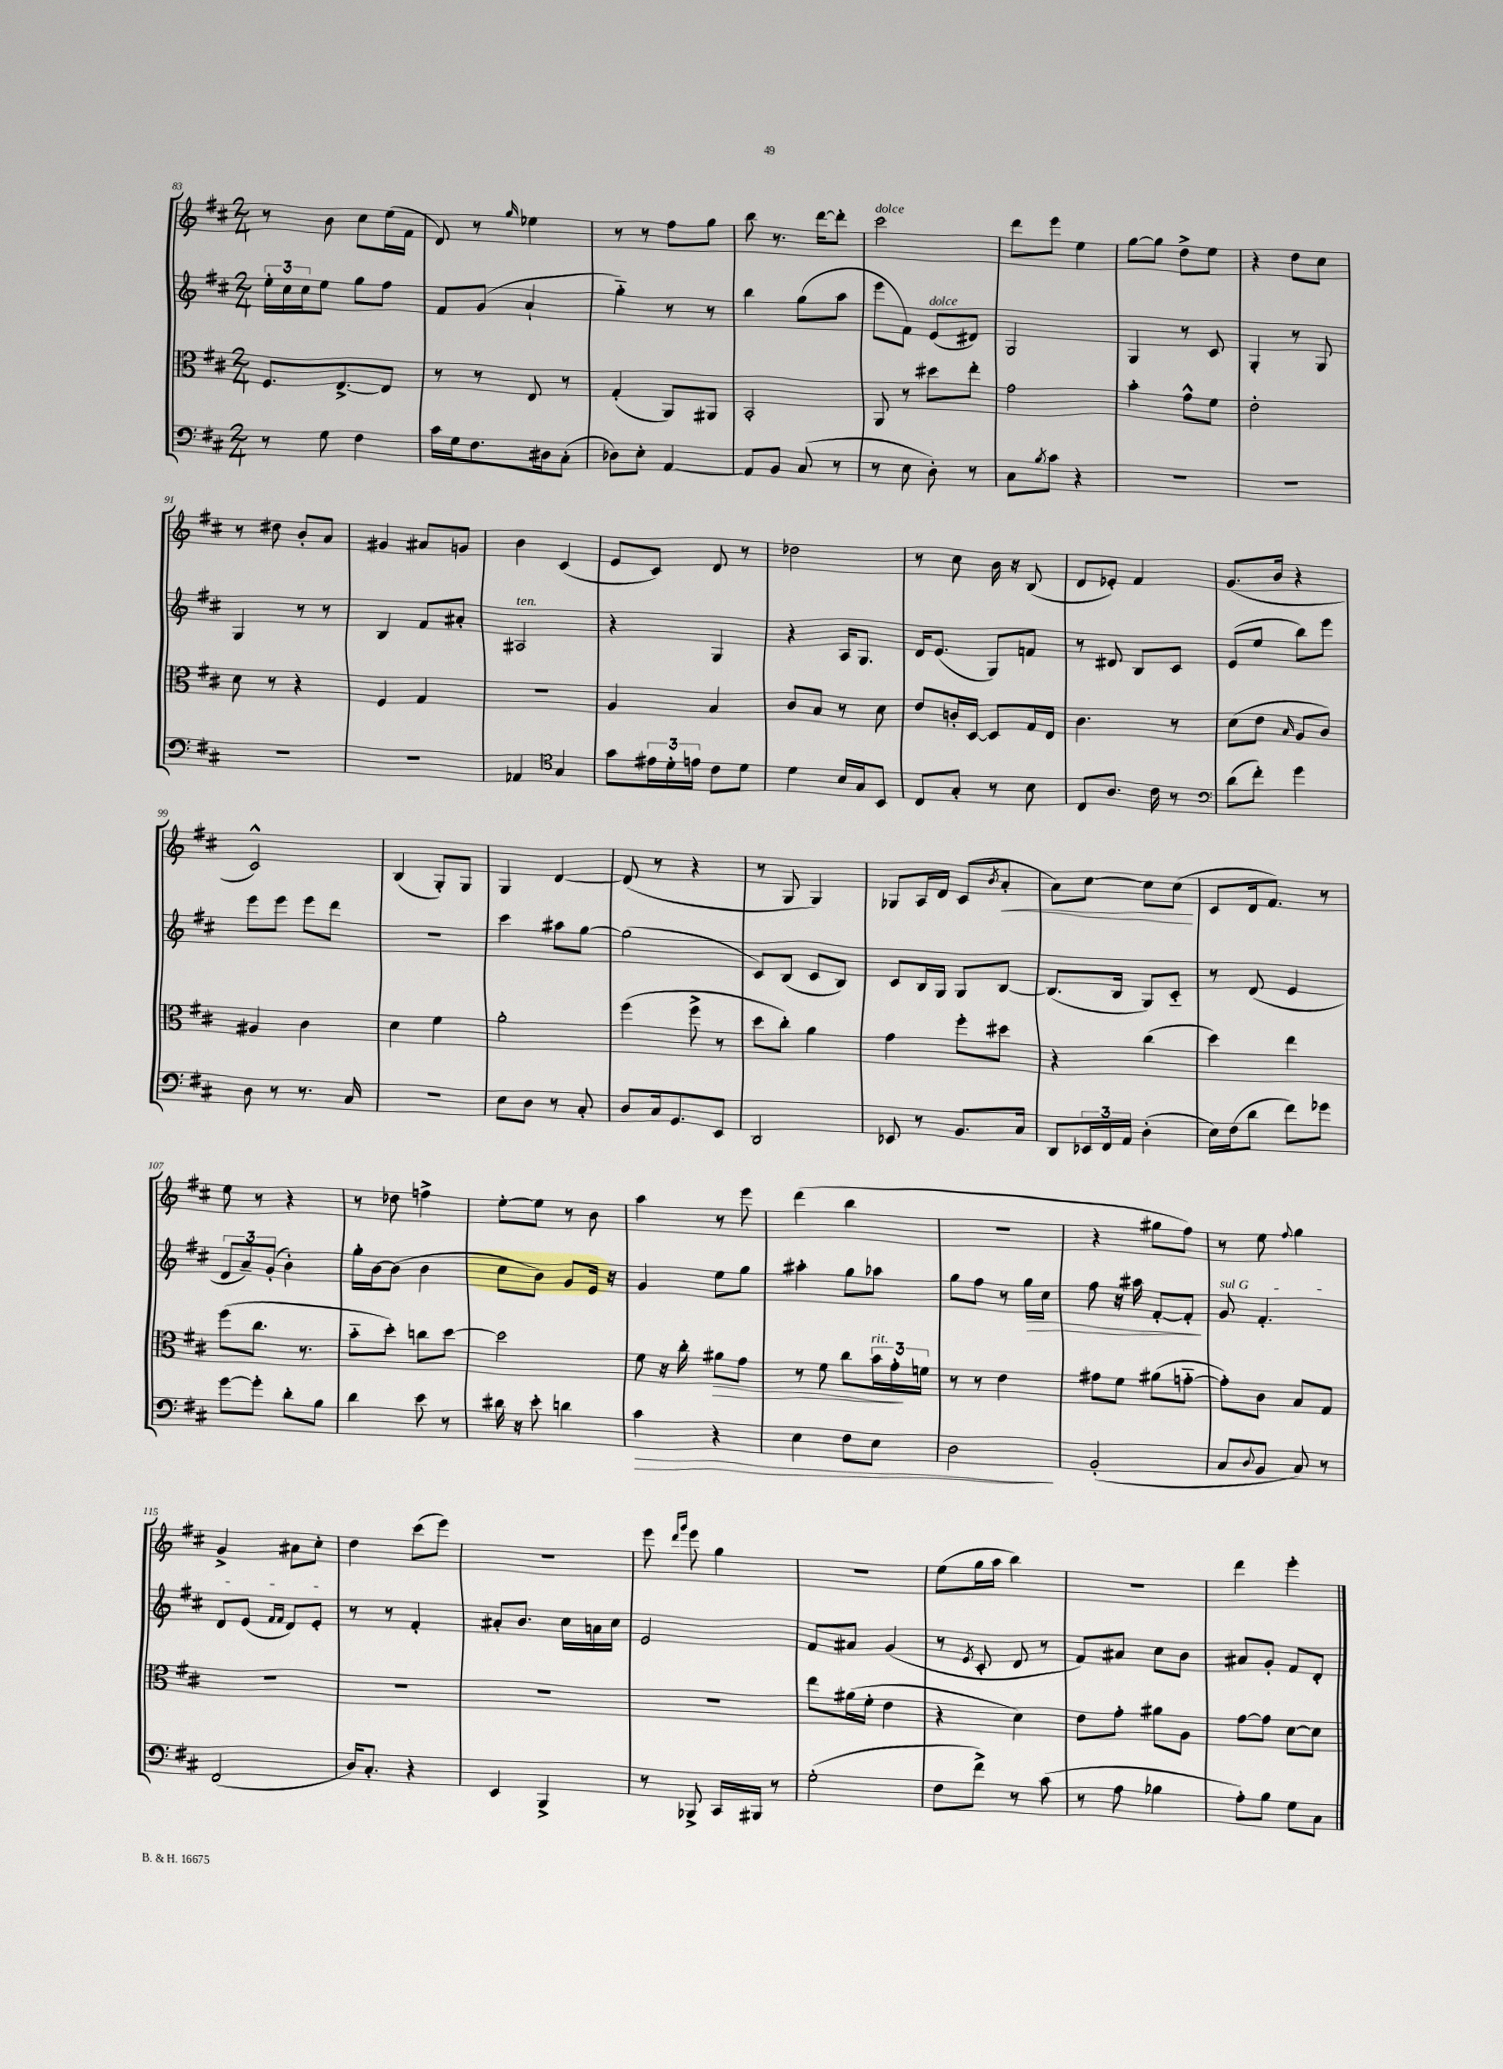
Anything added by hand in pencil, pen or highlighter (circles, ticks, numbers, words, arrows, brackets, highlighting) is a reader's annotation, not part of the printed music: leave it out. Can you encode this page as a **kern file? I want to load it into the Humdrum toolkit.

**kern	**kern	**kern	**kern
*staff4	*staff3	*staff2	*staff1
*clefF4	*clefC3	*clefG2	*clefG2
*k[f#c#]	*k[f#c#]	*k[f#c#]	*k[f#c#]
*M2/4	*M2/4	*M2/4	*M2/4
8r	8.F#	24ee'	8r
.	.	24cc#	.
.	.	24cc#	.
8G	.	8ee	8b
.	[8.E^	.	.
4F#	.	8gg	8cc#
.	8E]	8ff#	(16ee
.	.	.	16f#
=	=	=	=
16c#	8r	8f#	8d)
16G	.	.	.
8.F#	8r	(8g	8r
.	.	.	16qqgg
.	8E	4a`	4ee-
16D#	.	.	.
(8C#'	8r	.	.
=	=	=	=
8D-)	(4G'	4gg'~)	8r
8E'	.	.	8r
[4AA	8AA)	8r	8ff#
.	8AA#	8r	8gg
=	=	=	=
8AA]	2BB'	4bb	8bb
8BB	.	.	8.r
(8C#	.	(8gg	.
.	.	.	[16ddd
8r	.	8aa	8ddd']
=	=	=	=
8r	8AA	8eee	2ccc#
8E	8r	8f#)	.
8D')	8dd#	(8e	.
8r	8ee'	8d#)	.
=	=	=	=
8C#	2g	2G	8ddd
8qB	.	.	.
8c#	.	.	8eee
4r	.	.	4ee
=	=	=	=
2r	4b'	4G	[8gg
.	.	.	8gg]
.	8g^^	8r	8dd^
.	8f#	8c#	8ee
=	=	=	=
2r	2e'	4G'	4r
.	.	8r	8dd
.	.	8G	8cc#
=	=	=	=
2r	8d	4G	8r
.	8r	.	8dd#
.	4r	8r	8b'
.	.	8r	8a
=	=	=	=
2r	4F#	4B	4g#
.	4G	8f#	8a#
.	.	8a#'	8g
=	=	=	=
4AA-	2r	2A#	4b
*clefC4	*	*	*
4G	.	.	(4c#
=	=	=	=
8g	4A	4r	8e
24e#	.	.	8c#)
24d'	.	.	.
24e	.	.	.
8c#	4B	4G	8d
8d	.	.	8r
=	=	=	=
4d	8c#	4r	2dd-
.	8B	.	.
16B	8r	16A	.
16G	.	8.G	.
8BB	8d	.	.
=	=	=	=
8C#	8e	16d	8r
.	.	(8.e	.
8G'	16c'	.	8cc#
.	[16D	.	.
8r	8D]	8G)	16b
.	.	.	16r
8B	16G	8f	(8B
.	16E	.	.
=	=	=	=
8C#	4.c#	8r	8d
8.A	.	8d#	8e-')
.	.	8B	4f#
16c#	.	.	.
8r	8r	8c#	.
=	=	=	=
*clefF4	*	*	*
(8d	(8d	(8e	(8.g
8f#')	8e	8ee	.
.	.	.	16b
.	16qqB	.	.
4g	8A	8bb)	4r
.	8c#)	8eee	.
=	=	=	=
8D	4A#	8eee	2c#^^)
8r	.	8eee	.
8.r	4c#	8eee	.
.	.	8ddd	.
16C#	.	.	.
=	=	=	=
2r	4d	2r	(4B
.	4f#	.	8G')
.	.	.	8G
=	=	=	=
8E	2a'	4ccc#	4G
8D	.	.	.
8r	.	8aa#	[4d
8C#'	.	[8gg	.
=	=	=	=
8D	(4ff#	(2gg]	(8d]
16C#	.	.	8r
8.GG	.	.	.
.	8ff#^	.	4r
8EE	8r	.	.
=	=	=	=
2DD	8dd	8c#)	8r
.	8cc#')	(8B	8G
.	4a	8c#	4G)
.	.	8B)	.
=	=	=	=
8EE-	4g	8c#	8G-
8r	.	16B	16A
.	.	16G	16d
8.BB	8ff#'	8G	(8c#
.	.	.	8qb
.	8dd#	[8B	8a'
16C#	.	.	.
=	=	=	=
8DD	4r	(8.B]	8a)
24EE-	.	.	[8cc#
24FF#	.	.	.
.	.	16B	.
24AA	.	.	.
(4D'	(4cc#	8G)	8cc#]
.	.	8c#'~	(8cc#
=	=	=	=
16E)	4dd)	8r	8c#
(16F#	.	.	.
8d	.	(8d	16d
.	.	.	8.f#)
8f#)	4ee	4e	.
8g-	.	.	8r
=	=	=	=
[8g	(8ff#	12d	8ee
.	.	12a~)	.
8g']	8.cc#	.	8r
.	.	(12g'	.
8d'	.	4b')	4r
.	8.r	.	.
8B	.	.	.
=	=	=	=
4d	8b'~	16gg'	8r
.	.	[16b	.
.	8dd')	(8b]	8dd-
8e	8cc	4b	4ff^
8r	[8dd	.	.
=	=	=	=
16d#	2dd]	8cc#	[8ee'
16r	.	.	.
8e'	.	8b)	8ee]
4d	.	8g	8r
.	.	16e	8b
.	.	16r	.
=	=	=	=
4c#	8f#	4g	4aa
.	16r	.	.
.	16cc#'	.	.
4r	8a#	8ee	8r
.	8g	8gg	8eee
=	=	=	=
4E	8r	4aa#'	(4ddd
.	8f#	.	.
8F#	8cc#	8gg	4bb
8E	24b	8aa-	.
.	24g'	.	.
.	24f	.	.
=	=	=	=
2D	8r	8gg	2r
.	8r	8ff#	.
.	4e	8r	.
.	.	16gg	.
.	.	16cc#	.
=	=	=	=
(2BB'	8g#	8ff#	4r
.	8f#	16r	.
.	.	16aa#	.
.	(8a#	[8f#'	8gg#
.	[8g'~	8f#']	8ff#)
=	=	=	=
8C#	8g'])	8g	8r
8qqD	.	.	.
8BB	8c#	4.f#'	8ee
.	.	.	8qqff#
8C#)	8B	.	4gg
8r	8G	.	.
=	=	=	=
(2FF#	2r	8d	4g^
.	.	(8e	.
.	.	16qqf#	.
.	.	16qqf#	.
.	.	8d)	8a#
.	.	8e'	8cc#'
=	=	=	=
16D)	2r	8r	4dd
8.C#'	.	.	.
.	.	8r	.
4r	.	4f#'	(8ccc#
.	.	.	8eee)
=	=	=	=
4EE	2r	8a#'	2r
.	.	8.b	.
4BBB^	.	.	.
.	.	16cc#	.
.	.	16a	.
.	.	16cc#	.
=	=	=	=
8r	2r	2e	8eee
.	.	.	16qqddd
.	.	.	16qqggg
8BBB-^	.	.	8eee
16CC#	.	.	4gg
16BBB#	.	.	.
8r	.	.	.
=	=	=	=
(2G'	8ee	8f#	2r
.	(16a#	8a#	.
.	16f#'	.	.
.	4e	(4g	.
=	=	=	=
8F#	4r	8r	(8ee
.	.	8qe	.
8f#^)	.	8c#'	16gg
.	.	.	16aa
8r	4d)	8d	4bb)
(8c#	.	8r	.
=	=	=	=
8r	8e	8f#)	2r
8A	8g'	8a#	.
4B-	8a#	8cc#	.
.	8A	8b	.
=	=	=	=
8A')	[8g	8a#	4ddd
8B	8g]	8g'	.
8G	[8d	8f#	4eee'
8C#	8d]	8d'	.
==	==	==	==
*-	*-	*-	*-
